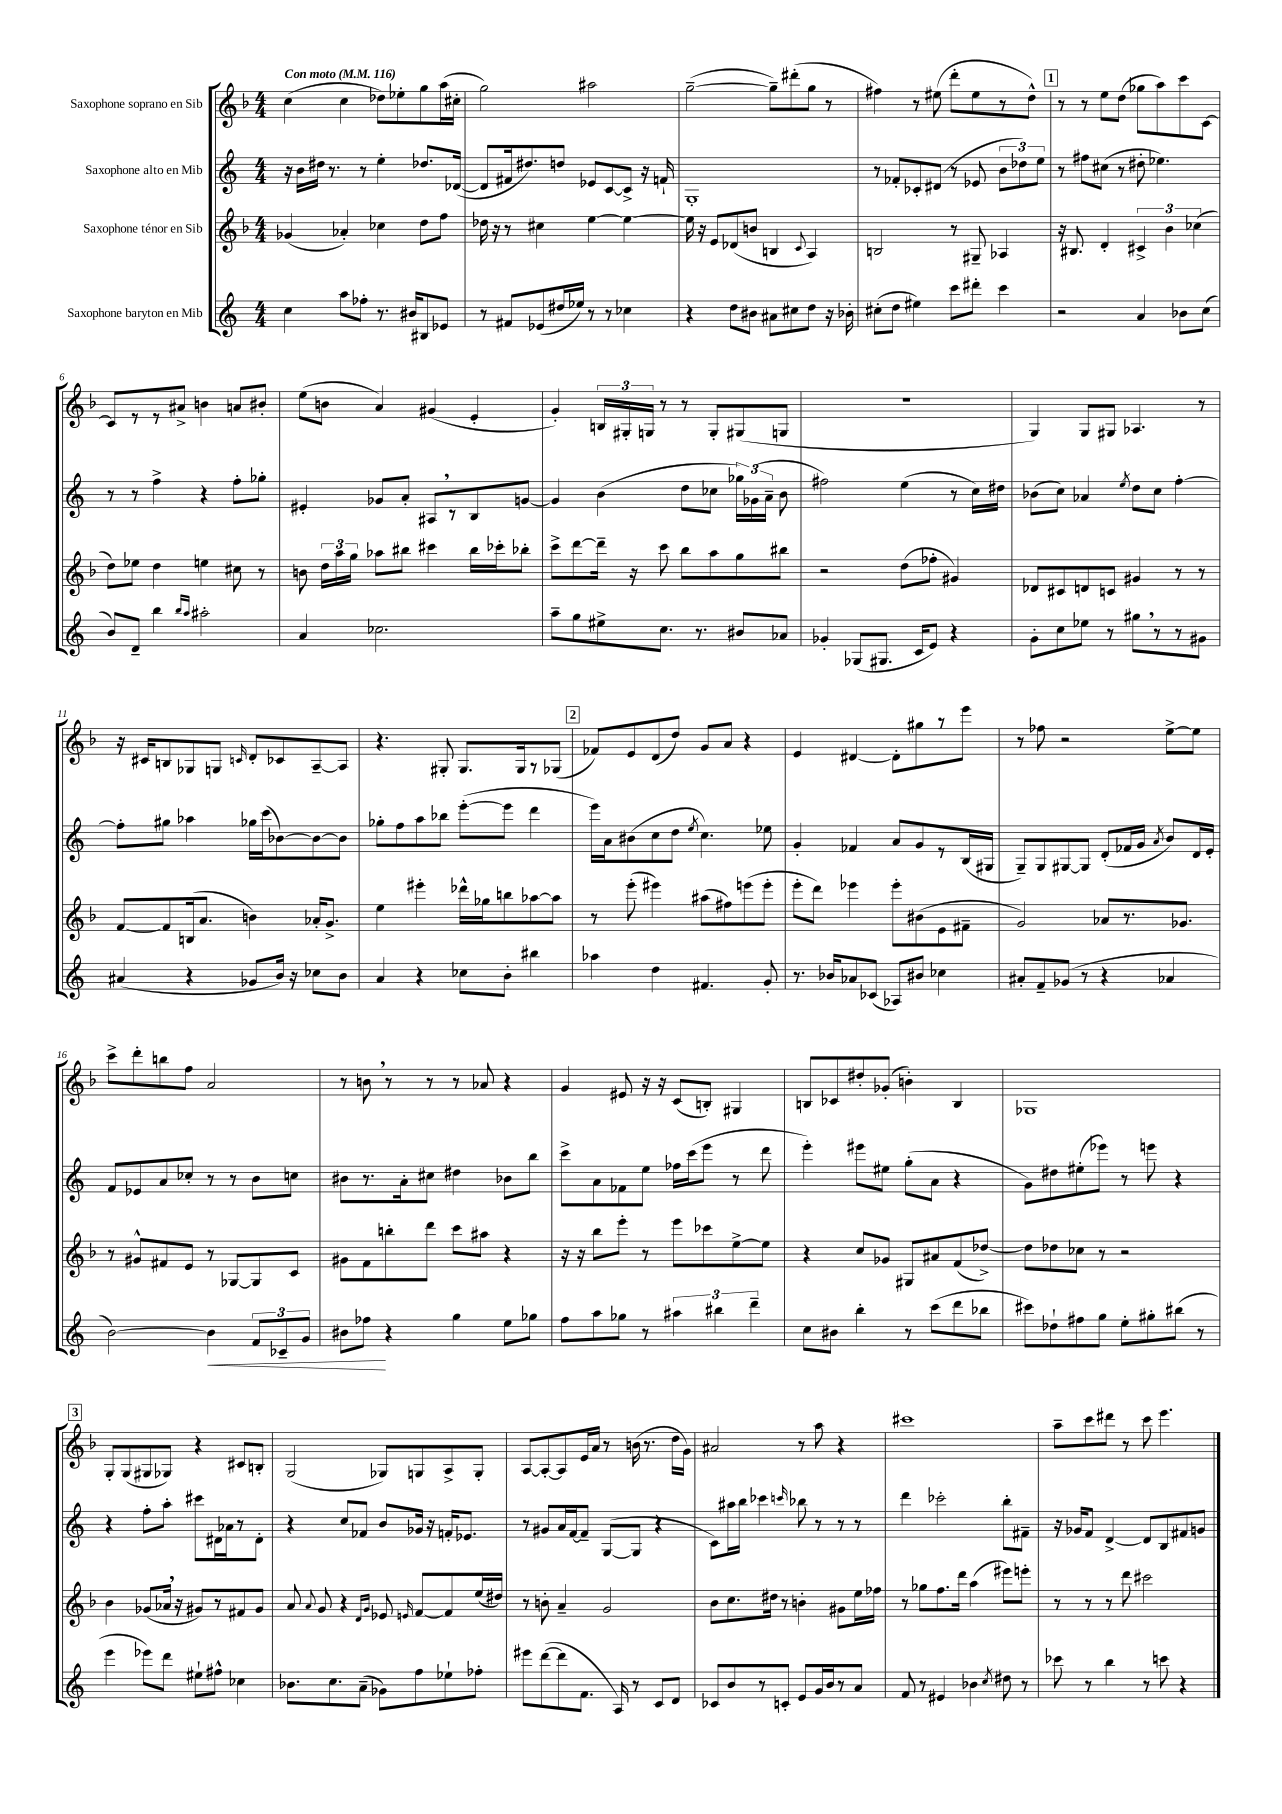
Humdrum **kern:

**kern	**kern	**kern	**kern
*staff4	*staff3	*staff2	*staff1
*clefG2	*clefG2	*clefG2	*clefG2
*k[]	*k[b-]	*k[]	*k[b-]
*M4/4	*M4/4	*M4/4	*M4/4
*MM116	*MM116	*MM116	*MM116
4cc	(4g-	16r	(4cc
.	.	16b	.
.	.	16dd#	.
.	.	8.r	.
8aa	4a-')	.	4cc
8ff-'	.	8r	.
8.r	4cc-	4ee'	8dd-)
.	.	.	8ee-'
16b#	.	.	.
8B#	8dd	8.dd-	8gg
8e-	8ff	.	(16aa
.	.	([16d-	16cc#'
=	=	=	=
8r	16dd-	8d-]	2gg)
.	16r	.	.
8f#	8r	16f#	.
.	.	8.dd#)	.
(8e-	4cc#	.	.
16dd#	.	8dd	.
16ee-)	.	.	.
8r	[4ee	8e-	2aa#
8r	.	[8c	.
4cc-	4ee_	8c^]	.
.	.	16r	.
.	.	16f`	.
=	=	=	=
4r	16ee]	1G'	([2gg~
.	16r	.	.
.	8e	.	.
8dd	(8d-	.	.
8b#	8b	.	.
8a#	4B	.	8gg~])
8cc#	.	.	(8ddd#'
.	8qqc	.	.
8dd	4A)	.	8gg
16r	.	.	8r
16b-'	.	.	.
=	=	=	=
(8cc#'	2B	8r	4ff#)
8dd	.	8f-'	.
4ee#)	.	8c-'	8r
.	.	(8d#	(8ee#
8ccc	8r	8r	8ddd'
8ddd#'	8G#~	8e-	8ee#
4ccc	4A-	12b	8r
.	.	12dd-)	.
.	.	.	8dd^^)
.	.	12ee	.
=	=	=	=
2r	16r	8r	8r
.	8.B#	.	.
.	.	8ff#	8r
.	4d'	(8cc#	8ee
.	.	8r	(8dd
4a	6c#^	8dd#'	8gg-
.	.	4.ee-)	8aa)
.	6b-	.	.
8b-	.	.	8ccc
.	(6cc-	.	.
(8cc	.	.	[8c
=	=	=	=
8b)	8dd)	8r	8c]
8d~	8ee-	8r	8r
4bb	4dd	4ff^	8r
.	.	.	8a#^
16qqbb	.	.	.
16qqaa	.	.	.
2aa#'	4ee	4r	4b
.	8cc#	8ff'	8a
.	8r	8gg-'	8b#'
=	=	=	=
4a	8b	4e#'	(8ee
.	24dd	.	8b
.	24aa	.	.
.	24gg	.	.
2.cc-	8aa-	8g-	4a)
.	8bb#	8a'	.
.	4ccc#	8A#	(4g#
.	.	8r	.
.	16bb#	8B	4e'
.	16ccc-'	.	.
.	8bb-'	[8g	.
=	=	=	=
8aa~	8ccc^	4g]	4g')
8gg	[8ddd	.	.
8ee#^	16ddd~]	(4b	24B
.	.	.	24G#'
.	16r	.	.
.	.	.	24G
8.cc	8ccc	.	8r
.	8bb-	8dd	8r
8.r	.	.	.
.	8aa	8cc-	8G'
8b#	8gg	24gg-)	(8G#
.	.	(24g-	.
.	.	24a~	.
8a-	8bb#	8b	8G
=	=	=	=
4g-'	2r	2ff#)	1r
(8G-	.	.	.
8.G#	.	.	.
.	(8dd	(4ee	.
16c	.	.	.
8e)	8ff-'	.	.
4r	4g#)	8r	.
.	.	16cc)	.
.	.	16dd#	.
=	=	=	=
8g'	8d-	(8b-	4G)
8cc	8c#	8cc)	.
8ee-	8d	4a-	8G
8r	8c	.	8G#
.	.	8qee	.
8gg#	4g#	8dd	4.A-
8r	.	8cc	.
8r	8r	[4ff'	.
8g#	8r	.	8r
=	=	=	=
(4a#	[8f	8ff']	16r
.	.	.	16c#
.	8f]	8gg#	8B
4r	(16B	4aa-	8G-
.	8.a	.	.
.	.	.	8G
.	.	.	16qqc
8g-	4b)	16gg-	8d'
.	.	(16ccc	.
16b)	.	[8b-)	8c-
16r	.	.	.
8cc-	16a-'	8b-_	[8A~
.	8.g^	.	.
8b	.	8b-]	8A]
=	=	=	=
4a	4ee	8gg-'	4.r
.	.	8ff	.
4r	4eee#'	8aa	.
.	.	8bb-	8G#'
8cc-	16ddd-^^	([8eee'	8.G#
.	16gg-	.	.
8b'	8bb	8eee]	.
.	.	.	16G#
4bb#	[8aa-	4ddd	8r
.	8aa-]	.	(8G-
=	=	=	=
4aa-	8r	16eee)	8f-)
.	.	16a	.
.	(8eee'	(8b#	8e
4dd	4eee#)	8cc	(8d
.	.	8dd	8dd)
.	.	8qee	.
4.f#	(8aa#	4.cc)	8g
.	8ff#)	.	8a
.	(8eee	.	4r
8g'	8eee'	8ee-	.
=	=	=	=
8.r	8eee'	4g'	4e
.	8ddd)	.	.
16b-	.	.	.
8a-	4eee-	4f-	[4d#
(8c-	.	.	.
8A-)	8eee-'	8a	8d#']
8b#	(8b#	8g	8gg#
4cc-	8e	8r	8r
.	8f#~	(16B	8eee
.	.	16G#	.
=	=	=	=
8a#'	2g)	8G~)	8r
8f~	.	8G	8ff-
(8g-	.	[8G#	2r
8r	.	8G#]	.
4r	8a-	(8d'	.
.	8.r	16f-	.
.	.	16g	.
.	.	8qa	.
4a-	.	8b)	[8ee^
.	8.g-	.	.
.	.	16d	8ee]
.	.	16e'	.
=	=	=	=
[2b)	8r	8f	8ccc^
.	8g#^^	8e-	8ddd'
.	8f#	8a	8bb
.	8e	8cc-'	8ff
4b]	8r	8r	2a
.	[8G-	8r	.
12f	8G-]	8b	.
12c-~	.	.	.
.	8c	8cc	.
12g	.	.	.
=	=	=	=
8b#	8g#	8b#	8r
8ff-	8f	8.r	8b
4r	8bb'	.	8r
.	.	16a'	.
.	8ddd	8cc#	8r
4gg	8ccc	4dd#	8r
.	8aa#	.	8a-
8ee	4r	8b-	4r
8gg-	.	8bb	.
=	=	=	=
8ff	16r	8ccc^	4g
.	16r	.	.
8aa	8bb-	8a	.
8gg-	8eee'	8f-	8e#
8r	8r	8ee	16r
.	.	.	16r
6aa#	8eee	16ff-	(8c
.	.	(16ccc	.
.	8ccc-	8eee	8B')
6bb#	.	.	.
.	[8ee^	8r	4G#
6ddd~	.	.	.
.	8ee]	8ddd	.
=	=	=	=
8cc	4r	4eee')	8B
8b#	.	.	8c-
4bb'	8cc	8eee#	8dd#'
.	8g-	8ee#	(8g-'
8r	8G#	(8gg'	4b')
(8ccc	8a#	8a	.
8ddd	(8f	4r	4B
8bb-	[8dd-^)	.	.
=	=	=	=
8ccc#)	8dd-]	8g)	1G-
8dd-`	8dd-	8dd#	.
8ff#	8cc-	(8ee#'	.
8gg	8r	8eee-)	.
8ee'	2r	8r	.
8gg#'	.	8eee	.
(8bb#	.	4r	.
8r	.	.	.
=	=	=	=
4eee	4b-	4r	8G'
.	.	.	(8G
8eee-)	(8g-	8ff'	8G#
8ddd	16a-	8aa'	8G-)
.	16r	.	.
8ee#`	8g#)	8ccc#	4r
8ff#^^	8r	16d#	.
.	.	16a-	.
4cc-	8f#	8r	8c#
.	8g#	8d#'	8B'
=	=	=	=
8.b-	8a	4r	(2G
.	8qqa	.	.
.	8g	.	.
8.cc	.	.	.
.	4r	8cc	.
(8a~	.	8f-	.
.	16qqd	.	.
.	16qqg	.	.
8g-)	8e-	8b	8G-)
.	16qqe	.	.
8ff	[8f	16g-	8G
.	.	16r	.
8ee-`	8f]	16f'	8A^
.	.	8.e-	.
8ff-'	(16ee	.	8G'
.	16dd#)	.	.
=	=	=	=
8eee#	8r	8r	[8A
([8ddd	8b'	8g#	8A'_
8ddd]	4a~	16a	8A]
.	.	[16f	.
8.f	.	8f~]	16e
.	.	.	16a
.	2g	([8G	8r
16A)	.	.	.
8r	.	8G]	(16b
.	.	.	8.r
8c	.	4r	.
8d	.	.	16dd
.	.	.	16g)
=	=	=	=
8c-	8b-	8c)	2a#
8b	8.cc	16aa#	.
.	.	16bb	.
8r	.	4ccc-	.
.	16dd#	.	.
8c'	8r	.	.
.	.	16qqccc	.
8e	4b'	8bb-	8r
16g	.	8r	8aa
16b	.	.	.
8r	8g#	8r	4r
8a	16ee	8r	.
.	16ff-	.	.
=	=	=	=
8f	8r	4ddd	1ccc#
8r	8gg-	.	.
4e#	8.ff	2ccc-'	.
.	16ddd	.	.
4b-	(4aa	.	.
8qcc	.	.	.
8dd#	8eee#)	8bb'	.
8r	8eee'	8f#~	.
=	=	=	=
8ccc-	8r	16r	8aa~
.	.	16g-	.
8r	8r	8f	8ccc
4bb	8r	[4d^	8ddd#
.	8ddd	.	8r
8r	2ccc#	8d]	8ccc
8ccc	.	8B	4.eee
4r	.	8f#	.
.	.	8g	.
==	==	==	==
*-	*-	*-	*-
